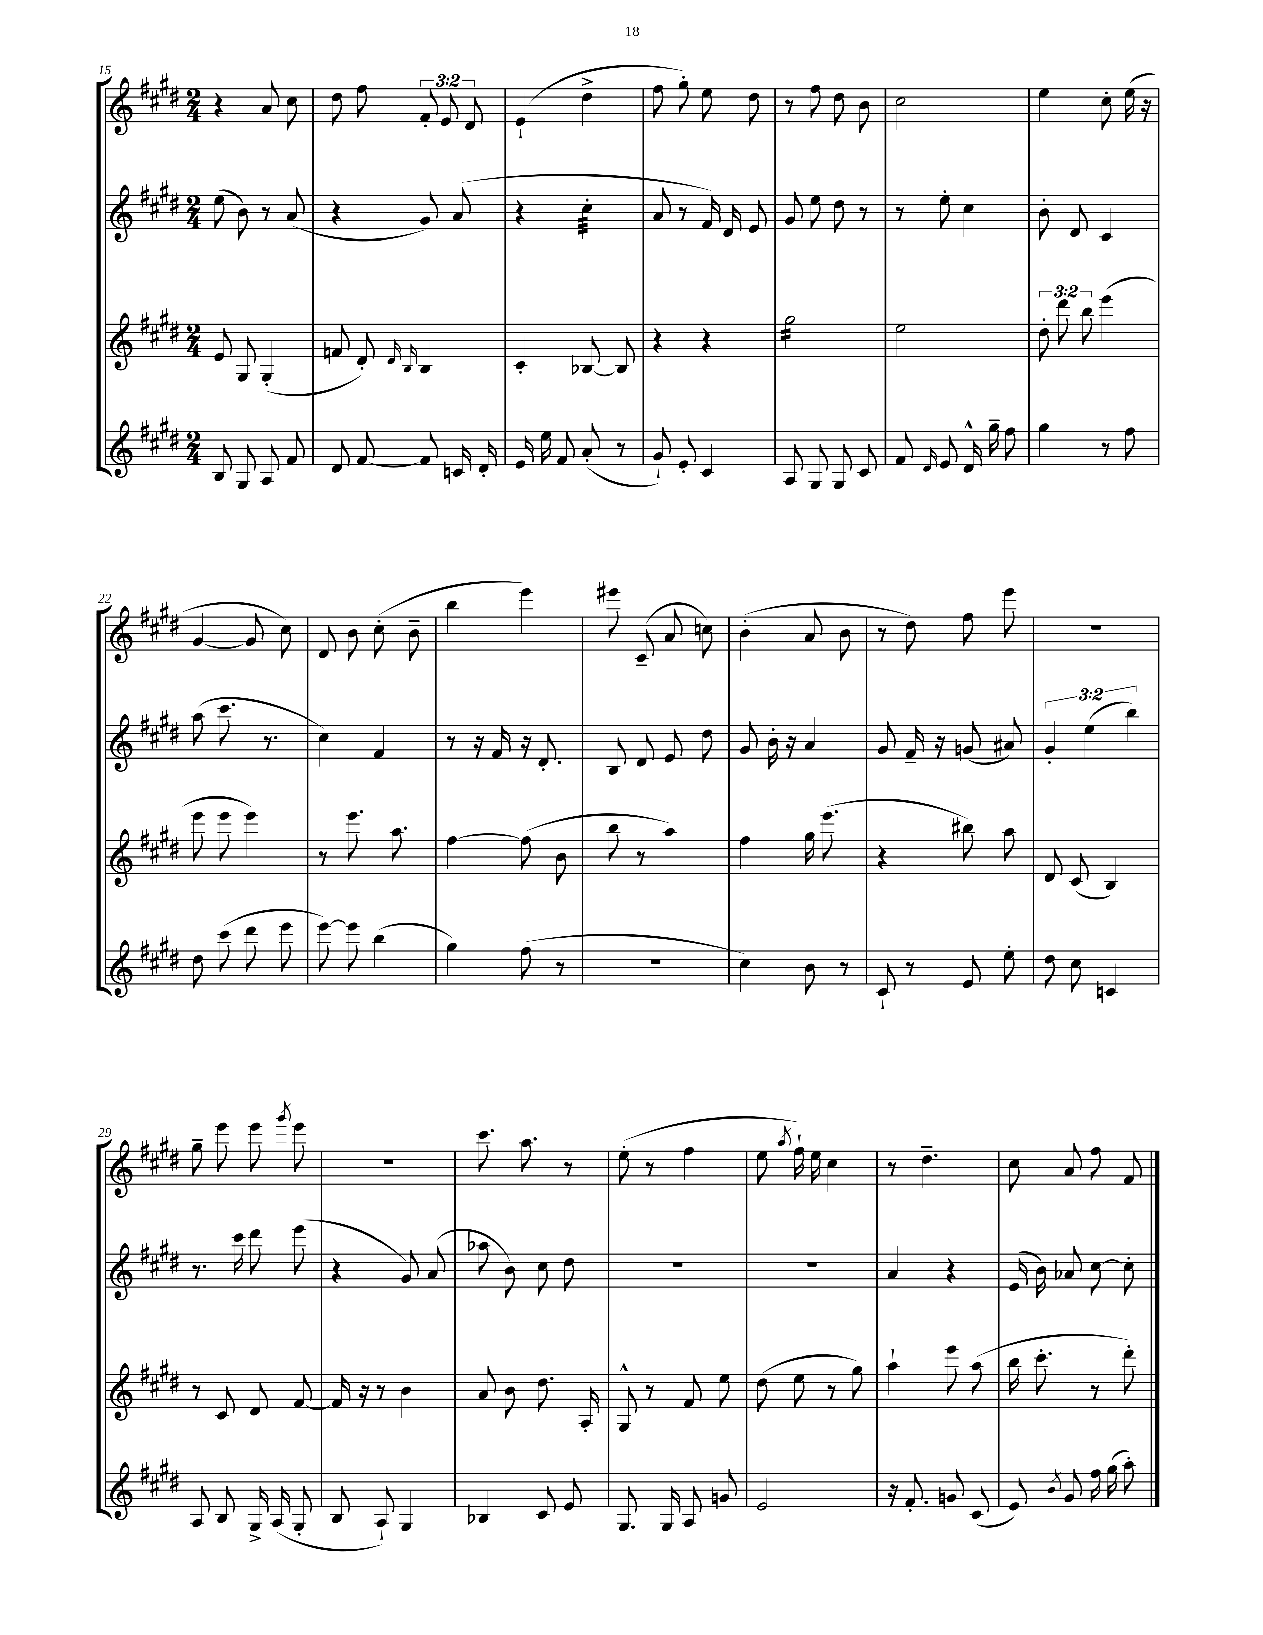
<<
\new StaffGroup <<
\new Staff = "s0" {
    \clef treble \key e \major \numericTimeSignature \time 2/4 \override Staff.TupletNumber.text = #tuplet-number::calc-fraction-text
    \autoBeamOff r4 a'8 cis''8 |
    dis''8 fis''8 \tuplet 3/2 { fis'8-. e'8 dis'8 } |
    e'4-!( dis''4-> |
    fis''8 gis''8-.) e''8 dis''8 |
    r8 fis''8 dis''8 b'8 |
    cis''2 |
    e''4 cis''8-. e''16( r16 |
    gis'4~ gis'8 cis''8) |
    dis'8 b'8 cis''8-.( b'8-- |
    b''4 e'''4) |
    eis'''8 cis'8--( a'8 c''8) |
    b'4-.( a'8 b'8 |
    r8 dis''8) fis''8 e'''8 |
    R2 |
    gis''8-- e'''8 e'''8 \acciaccatura { gis'''8 } e'''8 |
    R2 |
    cis'''8. a''8. r8 |
    e''8-.( r8 fis''4 |
    e''8 \acciaccatura { a''8 } fis''16-!) e''16 cis''4 |
    r8 dis''4.-- |
    cis''8 a'8 fis''8 fis'8 \bar "|." |
}
\new Staff = "s1" {
    \clef treble \key e \major \numericTimeSignature \time 2/4 \override Staff.TupletNumber.text = #tuplet-number::calc-fraction-text
    \autoBeamOff e''8( b'8) r8 a'8( |
    r4 gis'8) a'8( |
    r4 cis''4:32-. |
    a'8 r8 fis'16) dis'16 e'8 |
    gis'8 e''8 dis''8 r8 |
    r8 e''8-. cis''4 |
    b'8-. dis'8 cis'4 |
    a''8( cis'''8. r8. |
    cis''4) fis'4 |
    r8 r16 fis'16 r16 dis'8.-. |
    b8 dis'8 e'8 dis''8 |
    gis'8 b'16-. r16 a'4 |
    gis'8 fis'16-- r16 g'8( ais'8) |
    \tuplet 3/2 { gis'4-. e''4( b''4) } |
    r8. cis'''16 dis'''8 e'''8( |
    r4 gis'8) a'8( |
    aes''8 b'8) cis''8 dis''8 |
    R2 |
    R2 |
    a'4 r4 |
    e'16( b'16) aes'8 cis''8~ cis''8-. \bar "|." |
}
\new Staff = "s2" {
    \clef treble \key e \major \numericTimeSignature \time 2/4 \override Staff.TupletNumber.text = #tuplet-number::calc-fraction-text
    \autoBeamOff e'8 gis8 gis4-.( |
    f'8 dis'8-.) \grace { dis'16 b16 } b4 |
    cis'4-. bes8~ bes8 |
    r4 r4 |
    gis''2:16 |
    e''2 |
    \tuplet 3/2 { dis''8-. dis'''8 b''8 } e'''4( |
    e'''8 e'''8 e'''4) |
    r8 e'''8. a''8. |
    fis''4~ fis''8( b'8 |
    b''8 r8 a''4) |
    fis''4 gis''16 e'''8.( |
    r4 bis''8) a''8 |
    dis'8 cis'8( b4) |
    r8 cis'8 dis'8 fis'8~ |
    fis'16 r16 r8 b'4 |
    a'8 b'8 dis''8. a16-. |
    gis8-^ r8 fis'8 e''8 |
    dis''8( e''8 r8 gis''8) |
    a''4-! e'''8 a''8( |
    b''16 cis'''8.-. r8 dis'''8-.) \bar "|." |
}
\new Staff = "s3" {
    \clef treble \key e \major \numericTimeSignature \time 2/4
    \autoBeamOff b8 gis8 a8 fis'8 |
    dis'8 fis'8~ fis'8 c'16 dis'16-. |
    e'16 e''16 fis'8 a'8-.( r8 |
    gis'8-!) e'8-. cis'4 |
    a8 gis8 gis8 cis'8 |
    fis'8 \grace { dis'16 } e'8 dis'16-^ gis''16-- fis''8 |
    gis''4 r8 fis''8 |
    dis''8 cis'''8( dis'''8 e'''8 |
    e'''8~) e'''8 b''4( |
    gis''4) fis''8( r8 |
    R2 |
    cis''4) b'8 r8 |
    cis'8-! r8 e'8 e''8-. |
    dis''8 cis''8 c'4 |
    a8 b8 gis16-> a16( gis8-. |
    b8 a8-!) gis4 |
    bes4 cis'8 e'8 |
    gis8. gis16 a8 g'8 |
    e'2 |
    r16 fis'8.-. g'8 cis'8( |
    e'8) \acciaccatura { b'8 } gis'8 fis''16 gis''16( a''8-.) \bar "|." |
}
>>
>>
\layout { \context { \Score currentBarNumber = #15 } }
